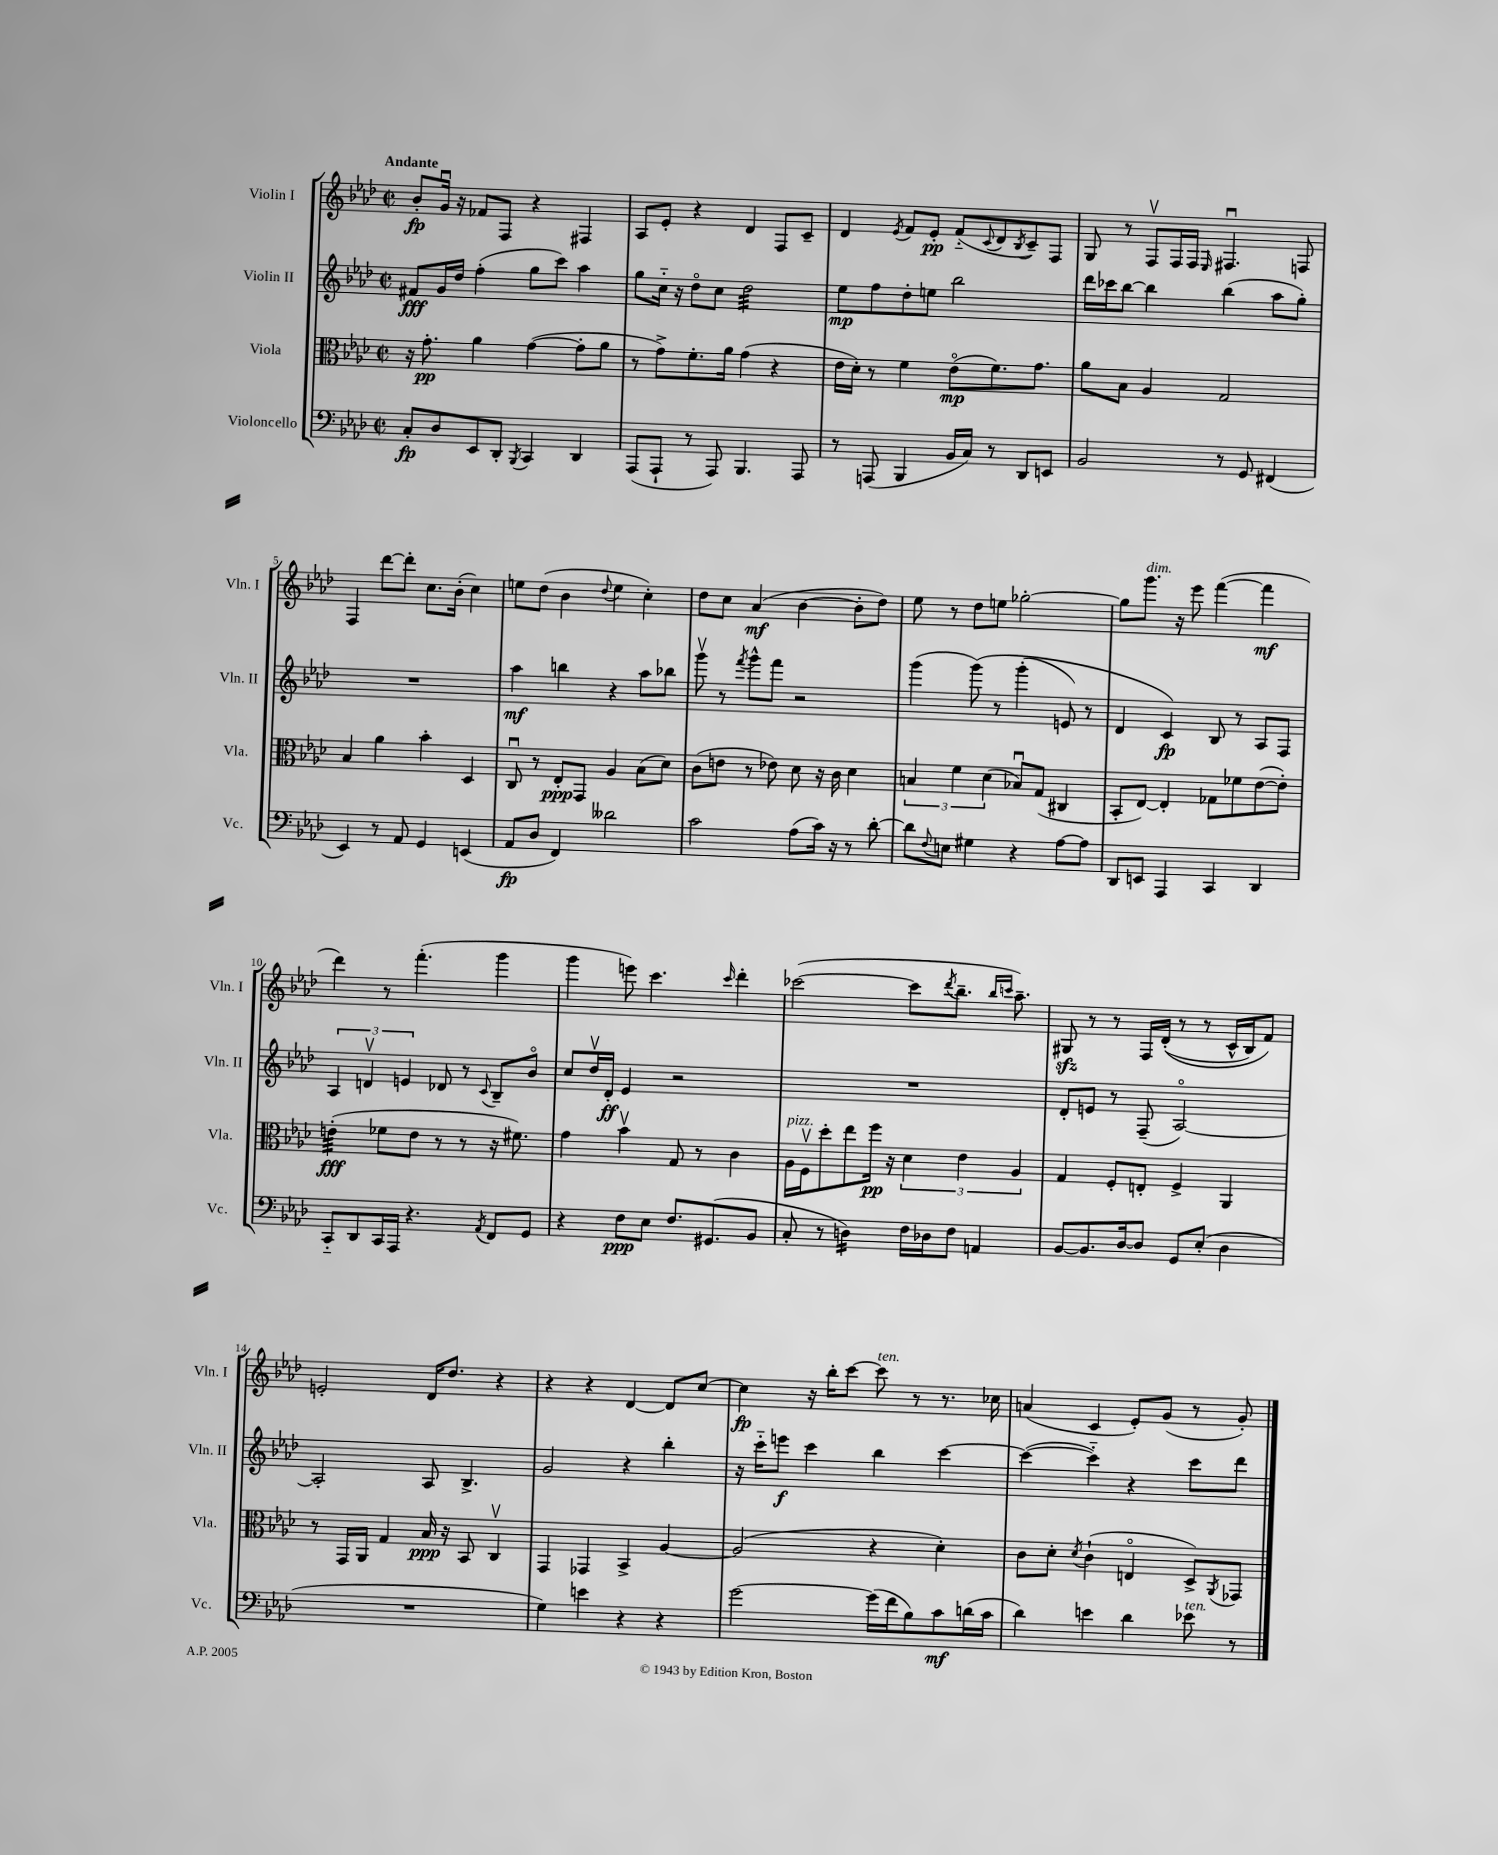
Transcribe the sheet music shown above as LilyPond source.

<<
\new StaffGroup <<
\new Staff = "s0" \with { instrumentName = "Violin I" shortInstrumentName = "Vln. I" } {
    \clef treble \key aes \major \defaultTimeSignature \time 2/2 \tempo "Andante"
    bes'8-.\fp g'16\downbow r16 fes'8 f8 r4 fis4 |
    aes8 ees'8-. r4 des'4 f8 c'8-- |
    des'4 \acciaccatura { ees'8 } f'8 ees'8-.\pp f'8-_( \appoggiatura { c'8 } des'8 \acciaccatura { bes8 } c'8--) f8 |
    g8 r8 f8\upbow f16 f16 \grace { ees16 } fis4.\downbow f8 |
    f4 des'''8~ des'''8-. c''8. bes'16-.( c''4) |
    e''8 des''8( bes'4 \appoggiatura { des''8 } e''4 c''4-.) |
    des''8 c''8 aes'4\mf( bes'4~ bes'8-. des''8) |
    ees''8 r8 des''8 e''8 ges''2~-. |
    ges''8 g'''8.^\markup { \italic "dim." } r16 ees'''8 f'''4~( f'''4\mf |
    des'''4) r8 f'''4.-.( g'''4 |
    g'''4 e'''8) c'''4. \grace { c'''16 } des'''4-. |
    ces'''2~( ces'''8 \acciaccatura { des'''8 } bes''8.-- \grace { bes''16 c'''16 } aes''8.--) |
    gis8\sfz r8 r8 f16 des'16-.(\( r8 r8 c'16-^ bes16) f'8\) |
    e'2-. des'16 des''8. r4 |
    r4 r4 des'4~ des'8 c''8~ |
    c''4\fp r16 bes''16-. c'''8~ c'''8^\markup { \italic "ten." } r8 r8. ces''16 |
    a'4( c'4 ees'8-.) g'8( r8 g'8-.) \bar "|." |
}
\new Staff = "s1" \with { instrumentName = "Violin II" shortInstrumentName = "Vln. II" } {
    \clef treble \key aes \major \defaultTimeSignature \time 2/2
    fis'8\fff g'16 des''16 f''4-.( g''8 c'''8) aes''4 |
    g''8 c''16-_ r16 des''8\flageolet c''8 des''2:32 |
    ees''8\mp f''8 des''8-. e''8 bes''2 |
    des'''16 ces'''16 bes''8~ bes''4 bes''4( aes''8 g''8-.) |
    R1 |
    aes''4\mf b''4 r4 aes''8 bes''8 |
    g'''8\upbow r8 \acciaccatura { f'''8 } g'''8-^ f'''8 r2 |
    g'''4( g'''8)\( r8 g'''4-.( e'8) r8 |
    des'4 c'4\fp\) bes8 r8 aes8 f8 |
    \tuplet 3/2 { aes4 d'4\upbow e'4 } des'8 r8 \appoggiatura { c'8 } bes8-- bes'8\flageolet |
    c''8 des''16\upbow des'16-.\ff ees'4 r2 |
    R1 |
    des'8-. e'8 r8 f8--( aes2~\flageolet) |
    aes2-. aes8 bes4.-> |
    g'2 r4 bes''4-. |
    r16 c'''16-_ e'''8\f c'''4 bes''4 c'''4~ |
    c'''4~( c'''4-_) r4 c'''8 des'''8 \bar "|." |
}
\new Staff = "s2" \with { instrumentName = "Viola" shortInstrumentName = "Vla." } {
    \clef alto \key aes \major \defaultTimeSignature \time 2/2
    r16 g'8.-.\pp aes'4 g'4~( g'8-. aes'8 |
    r8 g'8->) f'8.-. aes'16 g'4( r4 |
    ees'16 des'16-.) r8 f'4 ees'8\flageolet\mp( f'8.) g'8. |
    aes'8 bes8 aes4 g2 |
    bes4 aes'4 bes'4-. des4 |
    c8\downbow r8 ees8-.\ppp g,8 aes4 bes8( des'8) |
    c'8( e'8 r8 ees'8) des'8 r16 c'16 des'4 |
    \tuplet 3/2 { b4 f'4 des'4( } bes8\downbow) g8( cis4 |
    bes,8-. ees8~) ees4-. ges8 fes'8 ees'8~( ees'8-.) |
    e'4:32-.\fff( fes'8 e'8 r8 r8 r16 fis'8.) |
    g'4 bes'4\upbow g8 r8 c'4 |
    aes16^\markup { \italic "pizz." } f16\upbow des''8-. ees''8 f''16\pp r16 \tuplet 3/2 { des'4 ees'4 aes4 } |
    g4 f8-. e8-. f4-> aes,4 |
    r8 g,16 aes,16 g4 bes16\ppp r16 bes,8 c4\upbow |
    g,4 ges,4 bes,4-> aes4~ |
    aes2( r4 des'4-.) |
    c'8 des'8-. \acciaccatura { des'8 } c'4-!( e4\flageolet des8->) \acciaccatura { aes,8 } ges,8 \bar "|." |
}
\new Staff = "s3" \with { instrumentName = "Violoncello" shortInstrumentName = "Vc." } {
    \clef bass \key aes \major \defaultTimeSignature \time 2/2
    c8-.\fp des8 ees,8 des,8-. \acciaccatura { bes,,8 } c,4 des,4 |
    aes,,8( aes,,8-! r8 aes,,8) bes,,4. aes,,8 |
    r8 a,,8( bes,,4 bes,16 c16) r8 des,8 e,8 |
    bes,2 r8 g,8 fis,4( |
    ees,4) r8 aes,8 g,4 e,4( |
    aes,8\fp des8 f,4) deses'2 |
    c'2 aes8( c'16) r16 r8 des'8~-. |
    des'8 \appoggiatura { f8 } e8 gis4 r4 aes8~ aes8 |
    des,8 e,8 aes,,4 c,4 des,4 |
    c,8-_ des,8 c,16 aes,,16 r4. \acciaccatura { aes,8 } f,8 g,8 |
    r4 f8\ppp ees8 f8. gis,8.( bes,8 |
    c8-. r8 d4:16) f16 des16 f8 a,4 |
    bes,8~ bes,8. des16~ des8 g,8 ees8-.( des4 |
    R1 |
    g4) e'4 r4 r4 |
    g'2~ g'16( f'16 bes8) c'8\mf d'16( c'16 |
    des'4) e'4 des'4 ees'8^\markup { \italic "ten." } r8 \bar "|." |
}
>>
>>
